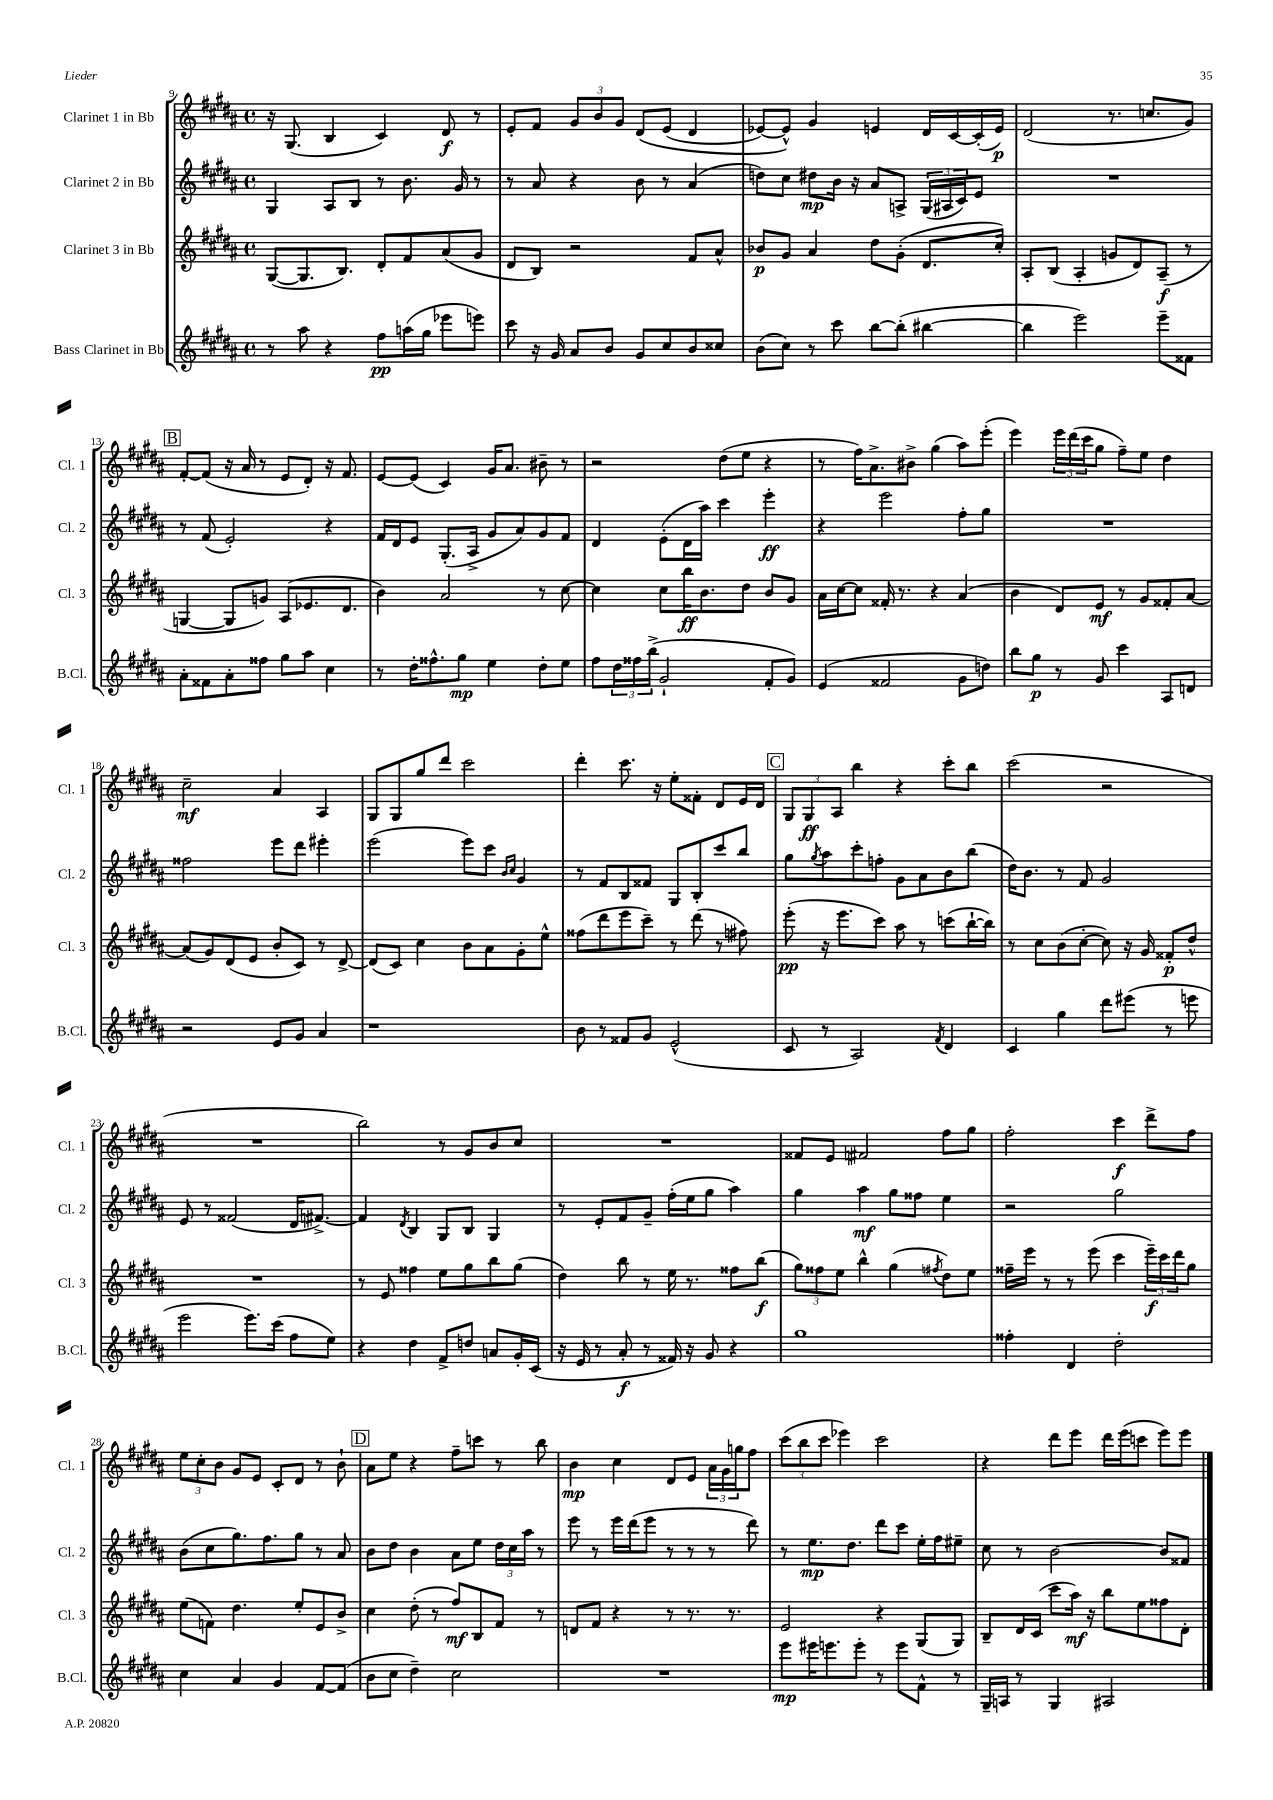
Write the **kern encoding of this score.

**kern	**kern	**kern	**kern
*staff4	*staff3	*staff2	*staff1
*clefG2	*clefG2	*clefG2	*clefG2
*k[f#c#g#d#a#]	*k[f#c#g#d#a#]	*k[f#c#g#d#a#]	*k[f#c#g#d#a#]
*M4/4	*M4/4	*M4/4	*M4/4
*met(c)	*met(c)	*met(c)	*met(c)
8r	([8G#/L	4G#/	16r
.	.	.	(8.G#/
8aa#\	8.G#/]	.	.
4r	.	8A#/L	4B/
.	8.B/J)	.	.
.	.	8B/J	.
8ff#\L	8d#'/L	8r	4c#/)
(16aa\L	8f#/	8.b\	.
16gg#\JJ	.	.	.
8eee-\L	(8a#/	.	8d#/
.	.	16g#/	.
8eee\J)	8g#/J	8r	8r
=	=	=	=
8ccc#\	8d#/L	8r	8e'/L
16r	8B/J)	8a#/	8f#/J
16g#/	.	.	.
8a#/L	2r	4r	12g#/L
.	.	.	12b/
8b/J	.	.	.
.	.	.	12g#/J
8g#/L	.	8b\	&(8d#/L
8cc#/	.	8r	(8e/J
8b/	8f#/L	(4a#/	4d#/
8cc##/J	8a#^^/J	.	.
=	=	=	=
(8b\L	8b-/L	8dd\L)	[8e-/L)
8cc#\J)	8g#/J	8cc#\J	8e-^^/]J&)
8r	4a#/	8dd#\L	4g#/
8ccc#\	.	16b\Jk	.
.	.	16r	.
[8bb\L	8dd#\L	8a#/L	4e/
(8bb'\]J	(8g#'\J	8A^/J	.
[4bb#\	8.d#/L	(24G#/LL	16d#/LL
.	.	24A#/	.
.	.	.	[16c#/
.	.	24c#/J)	.
.	.	8e/J	(16c#'/]
.	16cc#'/Jk)	.	16e/JJ)
=	=	=	=
4bb#\]	8A#'/L	1r	(2d#/
.	(8B/J	.	.
2eee\)	4A#'/	.	.
.	8g/L	.	8.r
.	8d#/)	.	.
.	.	.	8.cc/L
8eee~\L	(8A#~/J	.	.
8f##\J	8r	.	8g#/J)
=	=	=	=
8a#'\L	[4G/	8r	[8f#'/L
8f##\	.	(8f#/	(8f#/]J
8a#'\	8G/]L	2e'/)	16r
.	.	.	16a#/
8ff##\J	8g/J)	.	8r
8gg#\L	(8A#/L	.	8e/L
8aa#\J	8.e-/	.	8d#'/J)
4cc#\	.	4r	16r
.	8.d#/J	.	8.f#/
=	=	=	=
8r	4b\)	16f#/LL	[8e/L
.	.	16d#/J	.
16dd#'\LK	.	8e/J	(8e/]J
8.ff##^^\	.	.	.
.	2a#/	(8.G#'/L	4c#/)
8gg#\J	.	.	.
.	.	16A#^/Jk	.
4ee\	.	8g#/L	16g#/LK
.	.	.	8.a#/J
.	.	8a#/)	.
8dd#'\L	8r	8g#/	8b#~\
8ee\J	[8cc#\	8f#/J	8r
=	=	=	=
8ff#\L	4cc#\]	4d#/	2r
24dd#\L	.	.	.
24ff##\	.	.	.
(24bb^\JJ	.	.	.
2g#`/	8cc#\L	(8e'\L	.
.	16bb\K	16d#\L	.
.	8.b\	16aa#\JJ)	.
.	.	4ccc#\	(8dd#\L
.	8dd#\J	.	8ee\J
8f#'/L	8b/L	4eee'\	4r
8g#/J)	8g#/J	.	.
=	=	=	=
(4e/	16a#\LL	4r	8r
.	[16cc#\J	.	.
.	8cc#\]J	.	16ff#\LK)
.	.	.	8.a#^\
2f##/	16f##'/	2eee\	.
.	8.r	.	.
.	.	.	8b#^\J
.	4r	.	(4gg#\
8g#\L	(4a#/	8ff#'\L	8aa#\L)
8dd\J)	.	8gg#\J	(8eee'\J
=	=	=	=
8bb\L	4b\	1r	4eee\)
8gg#\J	.	.	.
8r	8d#/L)	.	24eee\LL
.	.	.	(24ddd#\
.	.	.	24ccc#\J
8g#/	8e/J	.	8gg#\J
4ccc#\	8r	.	8ff#~\L)
.	8g#/L	.	8ee\J
8A#/L	8f##'/	.	4dd#\
8d/J	[8a#/J	.	.
=	=	=	=
2r	(8a#/]L	2ff##\	2cc#~\
.	8g#/)	.	.
.	(8d#/	.	.
.	8e/J	.	.
8e/L	8b'/L	8eee\L	4a#/
8g#/J	8c#/J)	8ddd#\J	.
4a#/	8r	4eee#'\	4A#/
.	[8d#^/	.	.
=	=	=	=
1r	(8d#/]L	(2eee\	8G#/L
.	8c#/J)	.	8G#/
.	4cc#\	.	8gg#/
.	.	.	8ddd#/J
.	8b\L	8eee\L)	2ccc#\
.	8a#\	8ccc#\J	.
.	.	16qqb/LL	.
.	.	16qqcc#/JJ	.
.	8g#'\	4g#/	.
.	8ee^^\J	.	.
=	=	=	=
8b\	(8ff##\L	8r	4ddd#'\
8r	8ddd#\	8f#/L	.
8f##/L	8eee\	8B/	8.ccc#\
8g#/J	8ccc#~\J)	8f##/J	.
.	.	.	16r
(2e^^/	8r	8G#/L	8ee'\L
.	(8ddd#\	8B'/	8f##'\J
.	8r	8ccc#/	8d#/L
.	8ff#\)	8bb/J	16e/L
.	.	.	16d#/JJ
=	=	=	=
8c#/	(8eee'\	8gg#\L	12G#/L
.	.	.	12G#/
.	.	8qgg#/	.
8r	16r	8aa#\	.
.	.	.	12A#/J
.	8.eee\L	.	.
2A#/)	.	8ccc#'\	4bb\
.	8ccc#\J)	8ff'\J	.
.	8aa#\	8g#\L	4r
.	8r	8a#\	.
8qf#/	.	.	.
4d#/	(8ccc\L	8b\	8ccc#'\L
.	[16bb`\L	(8bb\J	8bb\J
.	16bb\]JJ)	.	.
=	=	=	=
4c#/	8r	16dd#\LK)	(2ccc#\
.	.	8.b\J	.
.	8cc#\L	.	.
4gg#\	(8b\	8r	.
.	[8cc#'\J	8f#/	.
8ddd#\L	8cc#\])	2g#/	2r
(8eee#\J	16r	.	.
.	16g#/	.	.
8r	8f##'/L	.	.
8eee\	8dd#^^/J	.	.
=	=	=	=
2eee\	1r	8e/	1r
.	.	8r	.
.	.	(2f##/	.
8.eee\L)	.	.	.
(16ccc#\Jk	.	.	.
8ff#\L	.	16d#/LK	.
.	.	[8.f#^/J)	.
8ee\J)	.	.	.
=	=	=	=
4r	8r	4f#/]	2bb\)
.	8e/	.	.
.	.	8qd#/	.
4dd#\	4ff##\	4B/	.
8f#^/L	8ee\L	8G#/L	8r
8dd/J	8gg#\	8B/J	8g#/L
8a/L	8bb\	4G#/	8b/
16g#'/L	(8gg#\J	.	8cc#/J
(16c#/JJ	.	.	.
=	=	=	=
16r	4dd#\)	8r	1r
16e/	.	.	.
8r	.	8e'/L	.
8a#'/	8bb\	8f#/	.
8r	8r	8g#~/J	.
16f##/)	16ee\	(16ff#'\LL	.
16r	8.r	16ee\J	.
8g#/	.	8gg#\J	.
4r	8ff##\L	4aa#\)	.
.	(8bb\J	.	.
=	=	=	=
1gg#	12gg#\L)	4gg#\	8f##/L
.	12ff##\	.	.
.	.	.	8e/J
.	12ee\J	.	.
.	4bb^^\	4aa#\	2f#/
.	(4gg#\	8gg#\L	.
.	.	8ff##\J	.
.	8qff#/	.	.
.	8dd#\L)	4ee\	8ff#\L
.	8ee\J	.	8gg#\J
=	=	=	=
4ff##'\	16ff##~\LL	2r	2ff#'\
.	16eee\JJ	.	.
.	8r	.	.
4d#/	8r	.	.
.	(8eee\	.	.
2dd#'\	4ccc#\	2gg#\	4ccc#\
.	24eee~\LL)	.	8ddd#^\L
.	24ccc#\	.	.
.	24ddd#\J	.	.
.	8gg#\J	.	8ff#\J
=	=	=	=
4cc#\	(8ee\L	(8b\L	12ee\L
.	.	.	12cc#'\
.	8f\J)	8cc#\	.
.	.	.	12b\J
4a#/	4.dd#\	8.gg#\)	8g#/L
.	.	.	8e/J
.	.	8.ff#\	.
4g#/	.	.	8c#'/L
.	8ee'/L	8gg#\J	8d#/J
[8f#/L	8e/	8r	8r
(8f#/]J	8b^/J	8a#/	8b`\
=	=	=	=
8b\L	4cc#\	8b\L	8a#\L
8cc#\J	.	8dd#\J	8ee\J
4dd#~\)	(8dd#'\	4b\	4r
.	8r	.	.
2cc#\	8ff#/L)	8a#\L	8ff#~\L
.	8B/	8ee\J	8ccc\J
.	8f#/J	24dd#\LL	8r
.	.	24cc#\	.
.	.	24aa#\JJ	.
.	8r	8r	8bb\
=	=	=	=
1r	8d/L	8eee\	4b\
.	8f#/J	8r	.
.	4r	16eee\LL	4cc#\
.	.	(16ddd#\J	.
.	.	8eee\J	.
.	8r	8r	8d#/L
.	8.r	8r	8e/J
.	.	8r	24a#\LL
.	.	.	24g#\
.	8.r	.	.
.	.	.	24gg\J
.	.	8ddd#\)	8ff#\J
=	=	=	=
8eee\L	2e/	8r	(12ccc#\L
.	.	.	12bb\
16eee#\K	.	8.ee\L	.
.	.	.	12ccc#\J
8.eee\	.	.	.
.	.	.	4eee-\)
.	.	8.dd#\J	.
8eee'\J	.	.	.
8r	4r	8ddd#\L	2ccc#\
8eee\L	.	8ccc#\J	.
8f#^^\J	(8G#/L	16ee'\LL	.
.	.	16ff#\J	.
8r	8G#/J)	8ee#~\J	.
=	=	=	=
16G#~/LL	8B~/L	8cc#\	4r
16A/JJ	.	.	.
8r	16d#/L	8r	.
.	(16c#/JJ	.	.
4G#/	8ccc#\L	[2b\	8ddd#\L
.	16aa#\Jk)	.	8eee\J
.	16r	.	.
2A#/	8bb\L	.	16ddd#\LL
.	.	.	(16eee\J
.	8ee\	.	8ccc\J
.	8ff##\	8b/]L	8eee\L)
.	8d#'\J	8f##/J	8eee\J
==	==	==	==
*-	*-	*-	*-
